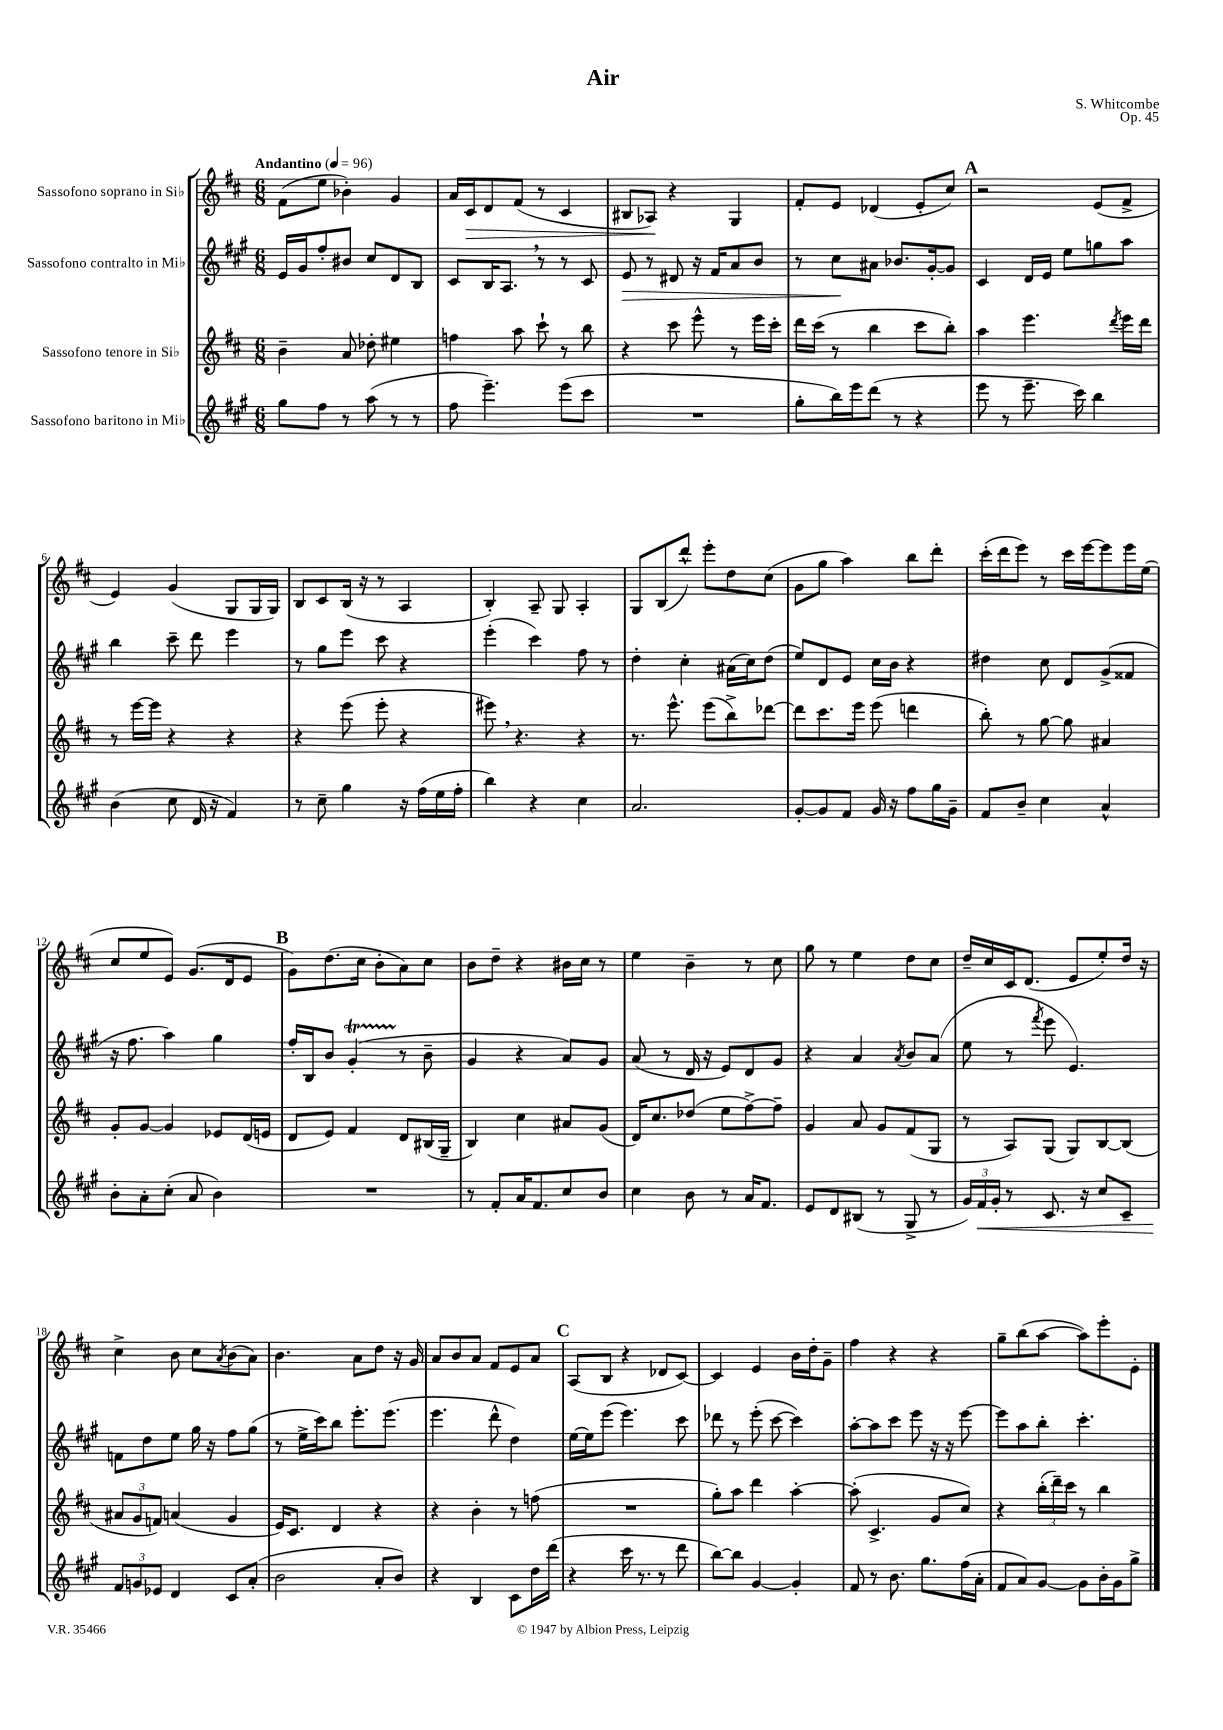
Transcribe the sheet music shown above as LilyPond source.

\header { title = "Air" composer = "S. Whitcombe" opus = "Op. 45" }
<<
\new StaffGroup <<
\new Staff = "s0" \with { instrumentName = "Sassofono soprano in Sib" } {
    \clef treble \key d \major \numericTimeSignature \time 6/8 \tempo "Andantino" 4 = 96
    fis'8( e''8 bes'4-.) g'4 |
    a'16 cis'16\> d'8 fis'8( r8 cis'4 |
    bis8 aes8\!) r4 g4 |
    fis'8-. e'8 des'4( e'8-. cis''8) |
    \mark \markup { \bold "A" } r2 e'8( fis'8-> |
    e'4) g'4( g8 g16 g16) |
    b8 cis'8 b16( r16 r8 a4 |
    b4-.) a8-- g8 a4-. |
    g8 b8( d'''8-^) e'''8-. d''8 cis''8( |
    g'8 g''8 a''4) b''8 d'''8-. |
    cis'''16-.( d'''16 e'''8) r8 cis'''16 e'''16~ e'''8 e'''16 e''16( |
    cis''8 e''8 e'8) g'8.( d'16 e'8 |
    \mark \markup { \bold "B" } g'8) d''8.( cis''16 b'8-. a'8) cis''8 |
    b'8 d''8-- r4 bis'16 cis''16 r8 |
    e''4 b'4-- r8 cis''8 |
    g''8 r8 e''4 d''8 cis''8 |
    d''16-- cis''16 cis'16 d'8.( e'8 e''8-.) d''16 r16 |
    cis''4-> b'8 cis''8 \acciaccatura { a'8 } b'8( a'8) |
    b'4. a'8 d''8 r16 g'16 |
    a'8 b'8 a'8 fis'8 e'8 a'8 |
    \mark \markup { \bold "C" } a8( b8 r4 des'8 cis'8~) |
    cis'4 e'4 b'16 d''16-. g'8-- |
    fis''4 r4 r4 |
    g''8-- b''8( a''8~ a''8) e'''8-. e'8-. \bar "|." |
}
\new Staff = "s1" \with { instrumentName = "Sassofono contralto in Mib" } {
    \clef treble \key a \major \numericTimeSignature \time 6/8
    e'16 gis'16 fis''8-. bis'8 cis''8 d'8 b8 |
    cis'8 b16 a8. \breathe r8 r8 cis'8 |
    e'8\> r8 dis'8 r16 fis'16 a'8 b'8 |
    r8 cis''8\! ais'8 bes'8. gis'16~-. gis'8 |
    \mark \markup { \bold "A" } cis'4 d'16 e'16 e''8 g''8 a''8 |
    b''4 cis'''8-- d'''8 e'''4 |
    r8 gis''8 e'''8 cis'''8 r4 |
    e'''4-.( cis'''4) fis''8 r8 |
    d''4-. cis''4-. ais'16( cis''16) d''8( |
    e''8) d'8 e'8 cis''16 b'16 r4 |
    dis''4 cis''8 d'8 gis'8->( fisis'8 |
    r16 fis''8. a''4) gis''4 |
    \mark \markup { \bold "B" } fis''16-. b16 b'8 gis'4-.\startTrillSpan( r8\stopTrillSpan b'8-- |
    gis'4 r4 a'8) gis'8 |
    a'8( r8 d'16 r16 e'8) d'8 gis'8 |
    r4 a'4 \acciaccatura { a'8 } b'8 a'8( |
    e''8 r8 \acciaccatura { fis'''8 } e'''8 e'4.) |
    f'8 d''8 e''8 gis''16 r16 fis''8 gis''8( |
    r8 e''16-> cis'''16) b''8 e'''8.-. e'''8.( |
    e'''4. d'''8-^ d''4) |
    \mark \markup { \bold "C" } e''16~ e''16 e'''8( e'''4.) cis'''8 |
    des'''8 r8 e'''8-.( cis'''8~ cis'''4) |
    a''8~-. a''8 cis'''8 e'''8 r16 r16 e'''8~ |
    e'''8 a''8 b''8-. cis'''4.-. \bar "|." |
}
\new Staff = "s2" \with { instrumentName = "Sassofono tenore in Sib" } {
    \clef treble \key d \major \numericTimeSignature \time 6/8
    b'4-- a'8 des''8-. eis''4 |
    f''4 a''8 cis'''8-! r8 b''8 |
    r4 cis'''8 e'''8-^ r8 e'''16 cis'''16-. |
    d'''16 cis'''16( r8 b''4 cis'''8 b''8-.) |
    \mark \markup { \bold "A" } a''4 e'''4. \acciaccatura { d'''8 } e'''16 d'''16 |
    r8 e'''16~ e'''16 r4 r4 |
    r4 e'''8( e'''8-. r4 |
    eis'''8) \breathe r4. r4 |
    r8. e'''8.-^ e'''8( b''8->) des'''8~ |
    des'''8 cis'''8. e'''16 e'''8( d'''4 |
    b''8-.) r8 g''8~ g''8 ais'4 |
    g'8-. g'8~ g'4 ees'8 d'16( e'16 |
    \mark \markup { \bold "B" } d'8 e'8) fis'4 d'8 bis16( g16-- |
    b4) cis''4 ais'8 g'8( |
    d'16) cis''8. des''8( e''8 fis''8~->) fis''8-- |
    g'4 a'8 g'8 fis'8( g8 |
    r8 a8) g8( g8) b8~ b8( |
    \tuplet 3/2 { ais'8 g'8 f'8) } a'4( g'4 |
    e'16) cis'8. d'4 r4 |
    r4 b'4-. r8 f''8( |
    \mark \markup { \bold "C" } R2. |
    g''8-.) a''8 d'''4 a''4~-. |
    a''8-.( cis'4.-> g'8 cis''8) |
    r4 \tuplet 3/2 { b''16-.( d'''16--) cis'''16 } r8 b''4 \bar "|." |
}
\new Staff = "s3" \with { instrumentName = "Sassofono baritono in Mib" } {
    \clef treble \key a \major \numericTimeSignature \time 6/8
    gis''8 fis''8 r8 a''8( r8 r8 |
    fis''8 e'''4.--) e'''8( cis'''8 |
    R2. |
    gis''8-. b''16) e'''16 d'''8( r8 r4 |
    \mark \markup { \bold "A" } e'''8 r8 e'''8.-- cis'''16) b''4 |
    b'4( cis''8 d'16 r16 fis'4) |
    r8 cis''8-- gis''4 r16 fis''16( e''16 fis''16-. |
    b''4) r4 cis''4 |
    a'2. |
    gis'8~-. gis'8 fis'8 gis'16 r16 fis''8 gis''16 gis'16-- |
    fis'8 b'8-- cis''4 a'4-^ |
    b'8-. a'8-. cis''8-.( a'8 b'4) |
    \mark \markup { \bold "B" } R2. |
    r8 fis'8-. a'16 fis'8. cis''8 b'8 |
    cis''4 b'8 r8 a'16 fis'8. |
    e'8 d'8 bis8( r8 gis8-> r8 |
    \tuplet 3/2 { gis'16) fis'16\< gis'16-. } r8 cis'8. r16 cis''8 cis'8-- |
    \tuplet 3/2 { fis'8\! g'8 ees'8 } d'4 cis'8 a'8-.( |
    b'2 a'8-. b'8) |
    r4 b4 cis'8 d''16 d'''16( |
    \mark \markup { \bold "C" } r4 cis'''16 r8. r8 d'''8 |
    b''8~) b''8 gis'4~ gis'4-. |
    fis'8 r8 b'8. gis''8. fis''16( a'16-. |
    fis'8 a'8) gis'8~ gis'8 b'16-. gis'16 gis''8-> \bar "|." |
}
>>
>>
